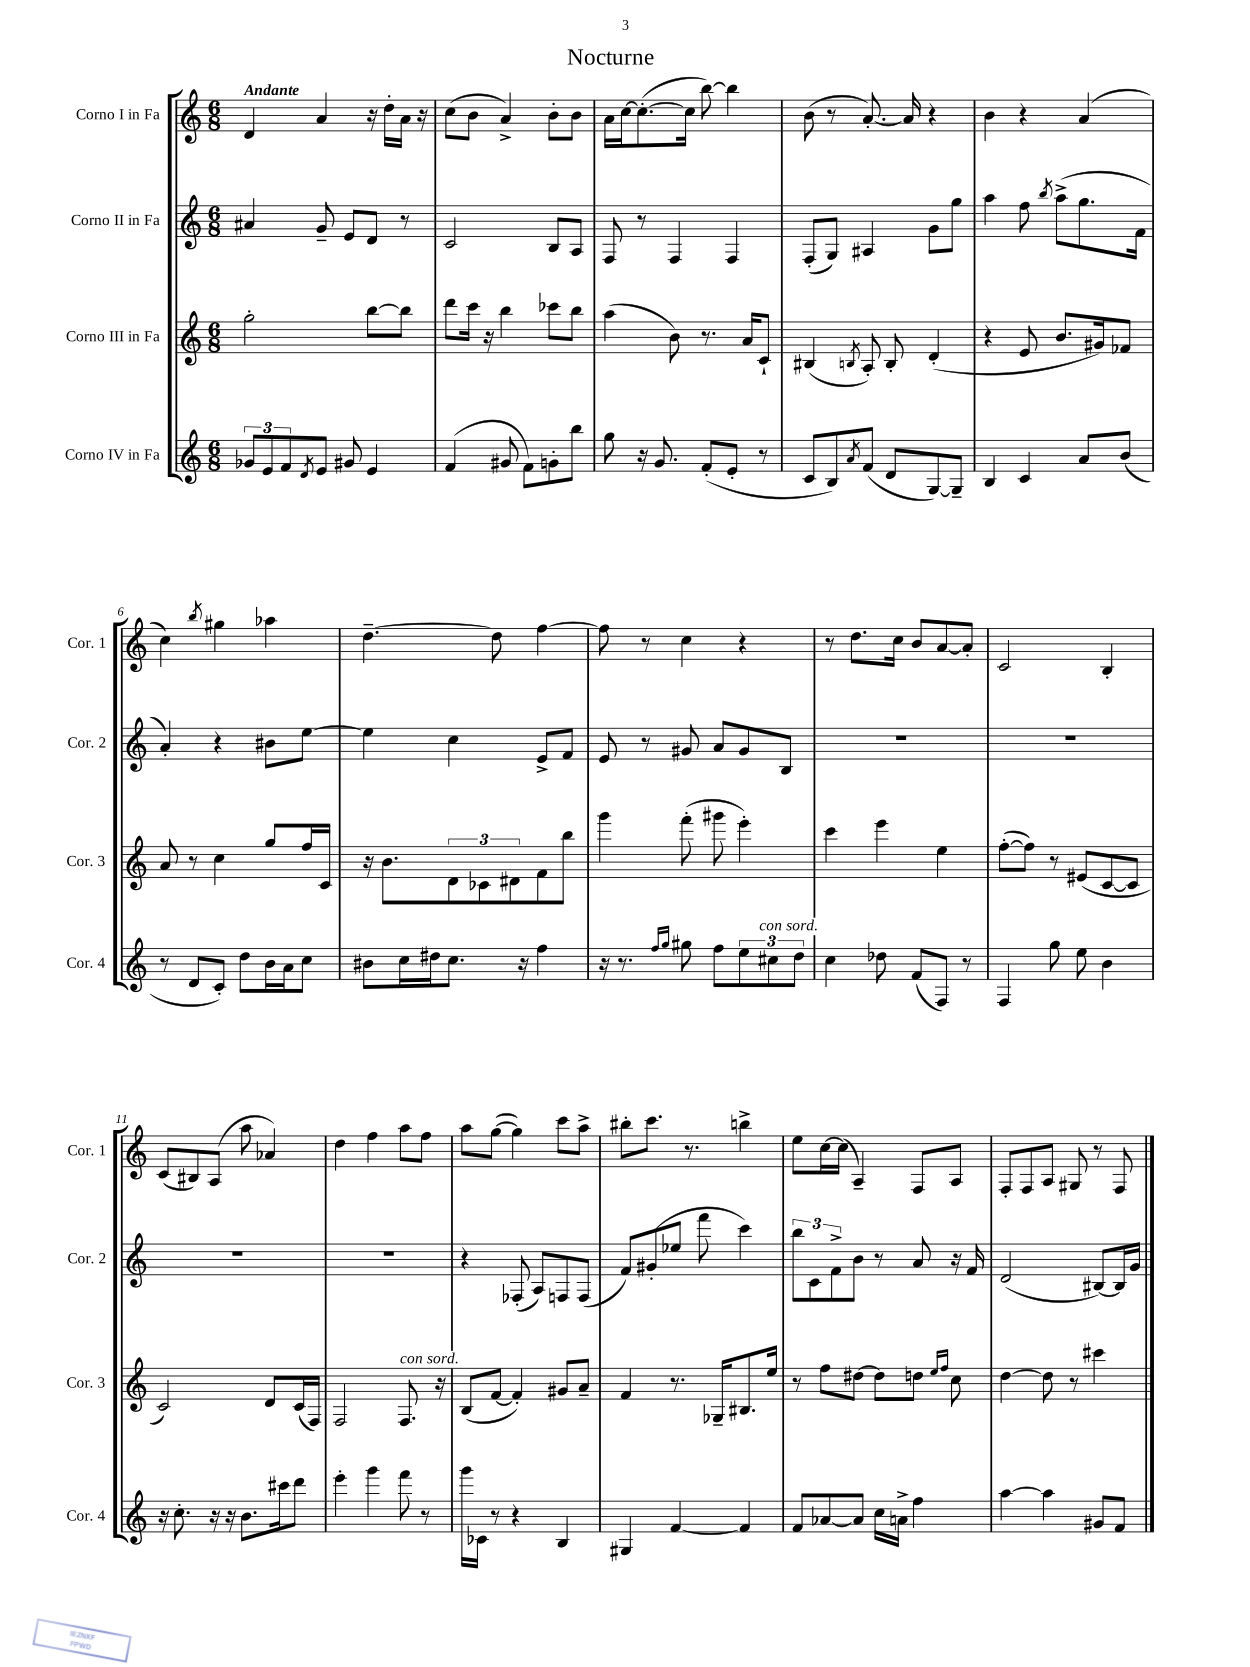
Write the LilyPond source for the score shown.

\header { title = "Nocturne" }
<<
\new StaffGroup <<
\new Staff = "s0" \with { instrumentName = "Corno I in Fa" shortInstrumentName = "Cor. 1" } {
    \clef treble \key c \major \numericTimeSignature \time 6/8 \tempo "Andante"
    d'4 a'4 r16 d''16-. a'16 r16 |
    c''8( b'8 a'4->) b'8-. b'8 |
    a'16 c''16~ c''8.~-.( c''16 b''8~) b''4 |
    b'8( r8 a'8.~-.) a'16 r4 |
    b'4 r4 a'4( |
    c''4) \acciaccatura { b''8 } gis''4 aes''4 |
    d''4.~-- d''8 f''4~ |
    f''8 r8 c''4 r4 |
    r8 d''8. c''16 b'8 a'8~ a'8-. |
    c'2 b4-. |
    c'8( bis8) a8( a''8 aes'4) |
    d''4 f''4 a''8 f''8 |
    a''8 g''8~( g''4) c'''8 a''8-> |
    bis''8-. c'''8. r8. b''4-> |
    e''8 c''16~ c''16( a4--) f8 a8 |
    f8-. f8 a8 gis8 r8 f8 \bar "|." |
}
\new Staff = "s1" \with { instrumentName = "Corno II in Fa" shortInstrumentName = "Cor. 2" } {
    \clef treble \key c \major \numericTimeSignature \time 6/8
    ais'4 g'8-- e'8 d'8 r8 |
    c'2 b8 a8 |
    f8 r8 f4 f4 |
    f8-.( g8) ais4 g'8 g''8 |
    a''4 f''8 \acciaccatura { b''8 } a''8->( g''8. f'16 |
    a'4-.) r4 bis'8 e''8~ |
    e''4 c''4 e'8-> f'8 |
    e'8 r8 gis'8 a'8 gis'8 b8 |
    R2. |
    R2. |
    R2. |
    R2. |
    r4 fes8-.( a8) f8 f8( |
    f'8) gis'8-.( ees''8 f'''8 c'''4) |
    \tuplet 3/2 { b''8 c'8 f'8-> } b'8 r8 a'8 r16 f'16 |
    d'2( bis8~) bis16 g'16 \bar "|." |
}
\new Staff = "s2" \with { instrumentName = "Corno III in Fa" shortInstrumentName = "Cor. 3" } {
    \clef treble \key c \major \numericTimeSignature \time 6/8
    g''2-. b''8~ b''8 |
    d'''8 c'''16 r16 b''4 ces'''8 b''8 |
    a''4( b'8) r8. a'16 c'8-! |
    bis4( \acciaccatura { b8 } a8-.) b8-. d'4-.( |
    r4 e'8 b'8. gis'16) fes'8 |
    a'8 r8 c''4 g''8 f''16 c'16 |
    r16 b'8. \tuplet 3/2 { d'8 ces'8 dis'8 } f'8 b''8 |
    g'''4 f'''8-.( gis'''8 e'''4-.) |
    c'''4 e'''4 e''4 |
    f''8~-.( f''8) r8 eis'8( c'8~ c'8 |
    c'2) d'8 c'16( f16) |
    f2 f8.^\markup { \italic "con sord." } r16 |
    b8( f'8~ f'4-.) gis'8 a'8-- |
    f'4 r8. ges16-- bis8. e''16 |
    r8 f''8 dis''8~ dis''8 d''8 \grace { e''16 f''16 } c''8 |
    d''4~ d''8 r8 cis'''4 \bar "|." |
}
\new Staff = "s3" \with { instrumentName = "Corno IV in Fa" shortInstrumentName = "Cor. 4" } {
    \clef treble \key c \major \numericTimeSignature \time 6/8
    \tuplet 3/2 { ges'8 e'8 f'8 } \acciaccatura { d'8 } e'8 gis'8 e'4 |
    f'4( gis'8 f'8) g'8-. b''8 |
    g''8 r16 g'8. f'8-.( e'8-. r8 |
    c'8 b8) \acciaccatura { a'8 } f'8( d'8 g8~) g8-- |
    b4 c'4 a'8 b'8( |
    r8 d'8 c'8-.) d''8 b'16 a'16 c''8 |
    bis'8 c''16 dis''16 c''8. r16 f''4 |
    r16 r8. \grace { f''16 g''16 } gis''8 f''8 \tuplet 3/2 { e''8 cis''8^\markup { \italic "con sord." } d''8 } |
    c''4 des''8 f'8( f8) r8 |
    f4 g''8 e''8 b'4 |
    r16 c''8.-. r16 r16 b'8. cis'''16 d'''8 |
    e'''4-. g'''4 f'''8 r8 |
    g'''16 ces'16 r8 r4 b4 |
    gis4 f'4~ f'4 |
    f'8 aes'8~ aes'8 c''16 a'16-> f''4 |
    a''4~ a''4 gis'8 f'8 \bar "|." |
}
>>
>>
